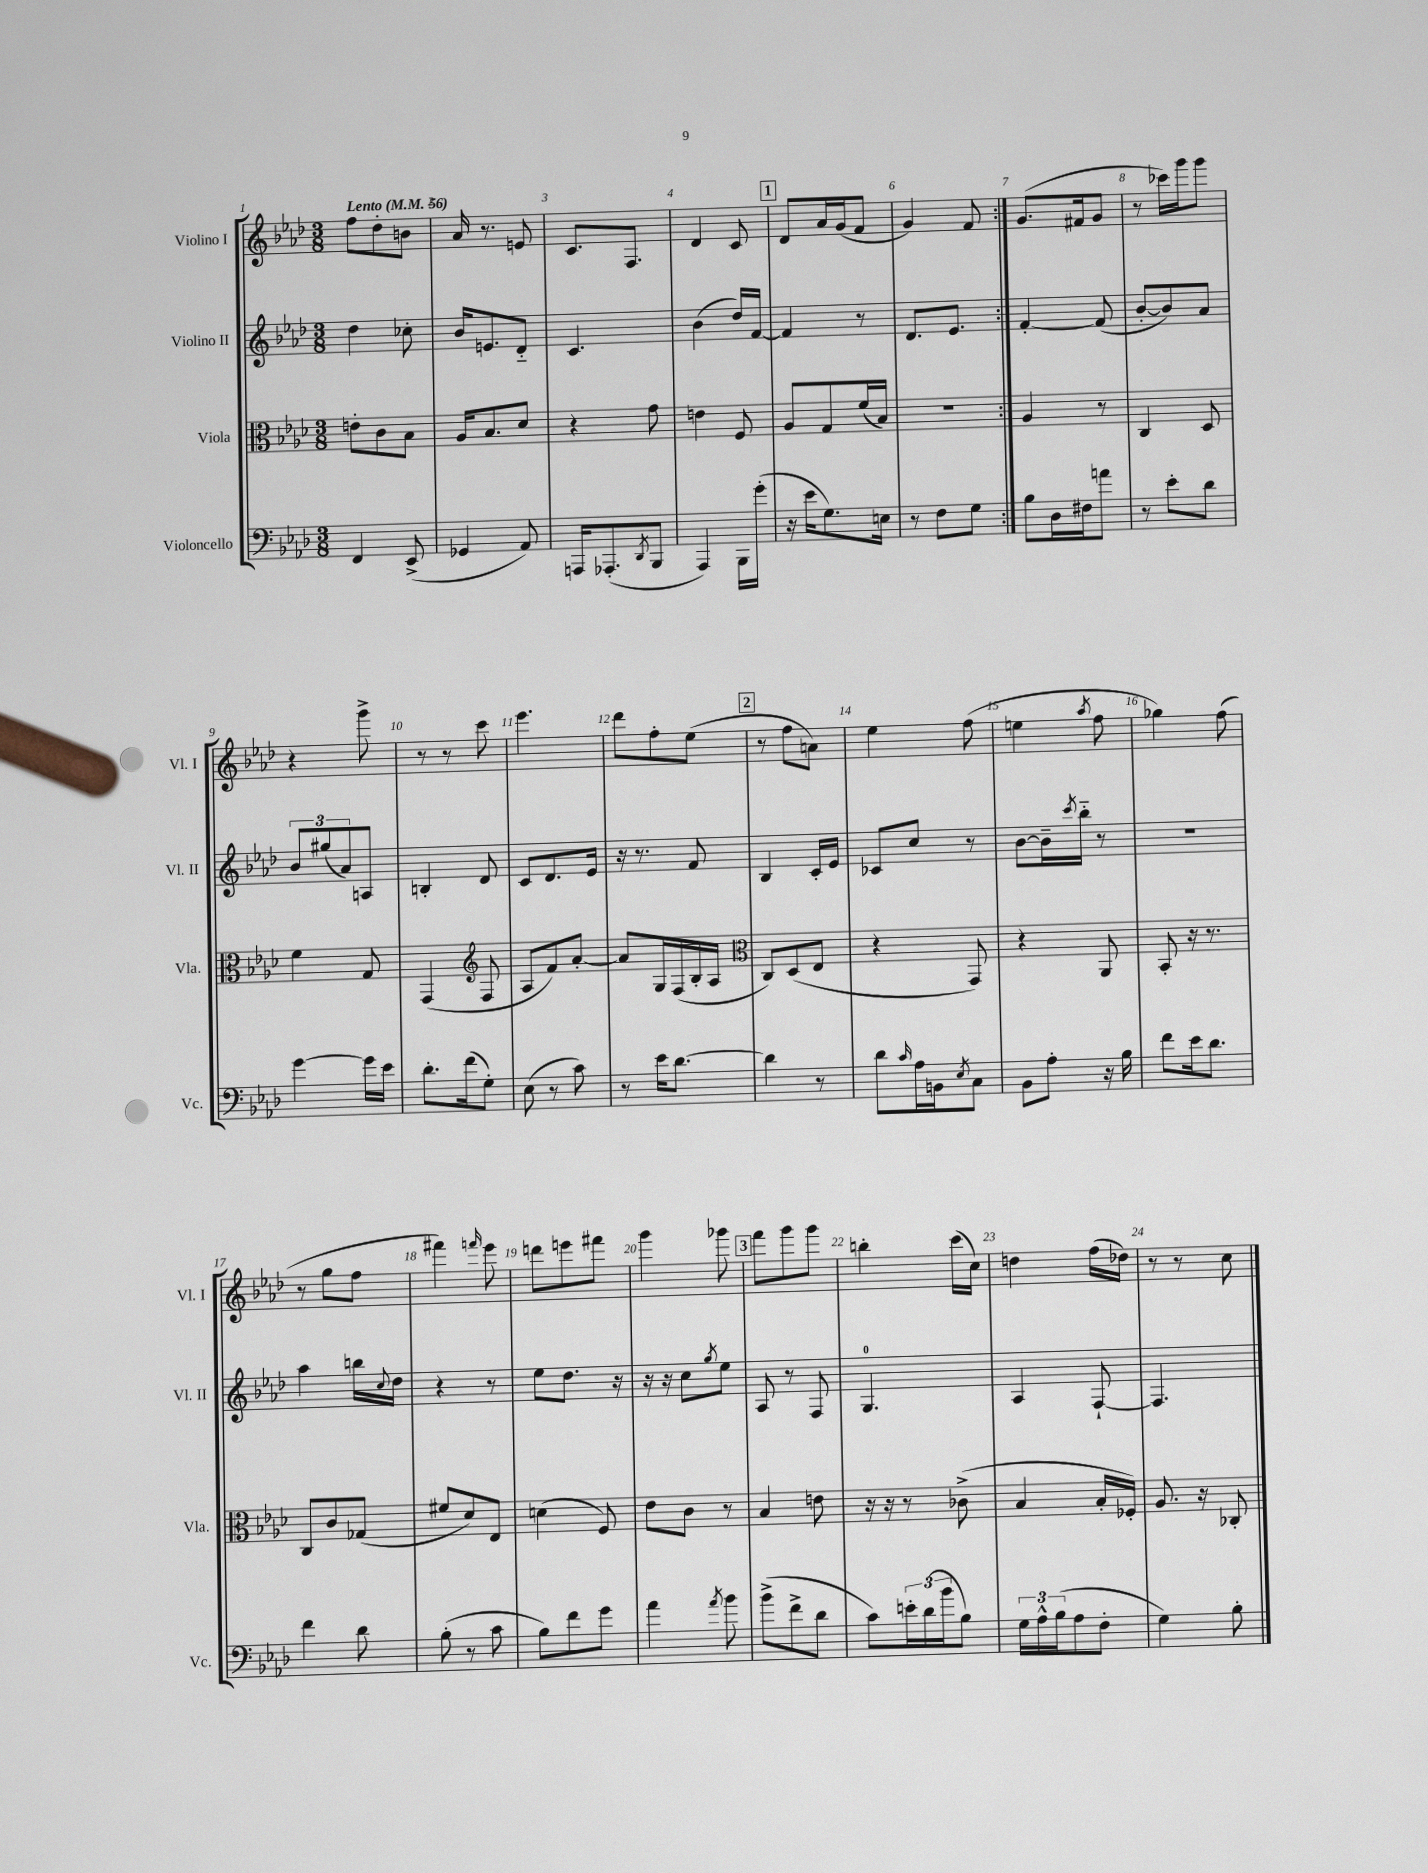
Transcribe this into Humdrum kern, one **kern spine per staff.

**kern	**kern	**kern	**kern
*part4	*part3	*part2	*part1
*staff4	*staff3	*staff2	*staff1
*I"Violoncello	*I"Viola	*I"Violino II	*I"Violino I
*I'Vc.	*I'Vla.	*I'Vl. II	*I'Vl. I
*clefF4	*clefC3	*clefG2	*clefG2
*k[b-e-a-d-]	*k[b-e-a-d-]	*k[b-e-a-d-]	*k[b-e-a-d-]
*M3/8	*M3/8	*M3/8	*M3/8
*MM56	*MM56	*MM56	*MM56
=1	=1	=1	=1
!	!	!	!LO:TX:a:B:t=Lento
4FF/	8en'\L	4dd-\	8ff\L
.	8c\	.	8dd-'\
(8EE-^/	8B-\J	8cc-X'\	8bn\J
=2	=2	=2	=2
4GG-X/	16A-/KL	16b-/KL	16a-/
.	8.B-/	8.en/	8.r
8AA-/)	8d-/J	8d-/J	8en/
=3	=3	=3	=3
16AAAn/KL	4r	4.c/	8.c/L
(8.AAA-X'/	.	.	.
.	.	.	8.F/J
8qDD-/	.	.	.
8BBB-/J	8g\	.	.
=4	=4	=4	=4
4AAA-/)	4en\	(4b-\	4d-/
16BBB-\LL	8F/	16dd-/LL)	8c/
(16g'\JJ	.	[16f/JJ	.
!!LO:REH:place=s1:t=1
=5	=5	=5	=5
16r	8A-/L	4f/]	8d-/L
16e-\KL	.	.	.
8.G\)	8G/	.	16a-/L
.	.	.	(16g/J
.	(16f/L	8r	8f/J
16En\Jk	16B-/JJ)	.	.
=6	=6	=6	=6
8r	4.r	8.d-/L	4g/)
8F\L	.	.	.
.	.	8.e-/J	.
8G\J	.	.	8f/
=7:|!	=7:|!	=7:|!	=7:|!
8B-\L	4A-/	[4f'/	(8.g/L
16D-\L	.	.	.
16F#X\J	.	.	16f#X/k
8an\J	8r	(8f/]	8g/J
=8	=8	=8	=8
8r	4C/	[8b-'/L	8r
8e-'\L	.	8b-/])	16ccc-X\LL)
.	.	.	16ggg\J
8d-\J	8D-/	8a-/J	8ggg\J
!!LO:LB:g=z
=9	=9	=9	=9
[4g\	4f\	12b-/L	4r
.	.	(12gg#X/	.
.	.	12a-/)	.
16g\LL]	8G/	8An/J	8ggg^\
16e-\JJ	.	.	.
=10	=10	=10	=10
8.d-'\L	(4GG/	4Bn'/	8r
.	.	.	8r
(16f\k	.	.	.
*	*clefG2	*	*
8G'\J)	8F/	8d-/	8ccc\
=11	=11	=11	=11
(8E-\	8A-/L	8c/L	4.eee-\
8r	8f/)	8.d-/	.
8c\)	[8a-'/J	.	.
.	.	16e-/Jk	.
=12	=12	=12	=12
8r	8a-/L]	16r	8ddd-\L
.	.	8.r	.
16e-\KL	16G/L	.	8ff'\
[8.d-\J	(16F/	.	.
.	16B-'/	8f/	(8ee-\J
.	16A-/JJ	.	.
!!LO:REH:place=s1:t=2
=13	=13	=13	=13
*	*clefC3	*	*
4d-\]	8C/L)	4B-/	8r
.	(8D-/	.	8ff\L
8r	8E-/J	16c'/LL	8an\J)
.	.	16e-/JJ	.
=14	=14	=14	=14
8d-\L	4r	8c-X/L	4ee-\
16qqc/	.	.	.
16A-\L	.	8cc/J	.
16BBn\J	.	.	.
8qE-/	.	.	.
8C\J	8GG/)	8r	(8ff\
=15	=15	=15	=15
8BB-\L	4r	[8b-\L	4een\
8A-'\J	.	16b-~\L]	.
.	.	8qccc/	.
.	.	16bb-\JJ	.
.	.	.	8qaa-/
16r	8AA-/	8r	8ff\
16B-\	.	.	.
=16	=16	=16	=16
8f\L	8BB-'/	4.r	4gg-X\)
16e-\k	16r	.	.
8.d-\J	8.r	.	.
.	.	.	(8ff\
!!LO:LB:g=z
=17	=17	=17	=17
4f\	8C/L	4aa-\	8r
.	8c/	.	8gg\L
8d-\	(8G-X/J	16bbn\LL	8ff\J
.	.	8qqcc/	.
.	.	16dd-\JJ	.
=18	=18	=18	=18
(8B-'\	8f#X/L	4r	4fff#X\)
8r	8d-/)	.	.
.	.	.	16qqfffn/
8c\	8E-/J	8r	8eee-\
=19	=19	=19	=19
8B-\L)	(4dn\	8ee-\L	8dddn\L
8f\	.	8.dd-\J	8eeen\
8g\J	8F/)	.	8fff#X\J
.	.	16r	.
=20	=20	=20	=20
4a-\	8e-\L	16r	4ggg\
.	.	16r	.
.	8c\J	8cc\L	.
8qa-/	.	8qgg/	.
8b-\	8r	8ee-\J	8ggg-X\
!!LO:REH:place=s1:t=3
=21	=21	=21	=21
(8b-^\L	4B-/	8A-/	8fff\L
8f^\	.	8r	8ggg\
8d-\J	8en\	8F/	8ggg\J
=22	=22	=22	=22
8c\L)	16r	4.G/	4bbn'\
.	16r	.	.
24en'\L	8r	.	.
(24d-\	.	.	.
24b-\J	.	.	.
8B-\J)	(8c-X^\	.	(16ccc\LL
.	.	.	16cc\JJ)
=23	=23	=23	=23
24G\LL	4B-/	4A-/	4ddn\
24A-^^\	.	.	.
(24B-\J	.	.	.
8A-\	.	.	.
8F'\J	16B-'/LL	[8F`/	(16ff\LL
.	16F-X'/JJ)	.	16dd-X\JJ)
=24	=24	=24	=24
4G\)	8.A-/	4.F/]	8r
.	.	.	8r
.	16r	.	.
8B-'\	8C-X'/	.	8cc\
==	==	==	==
*-	*-	*-	*-
